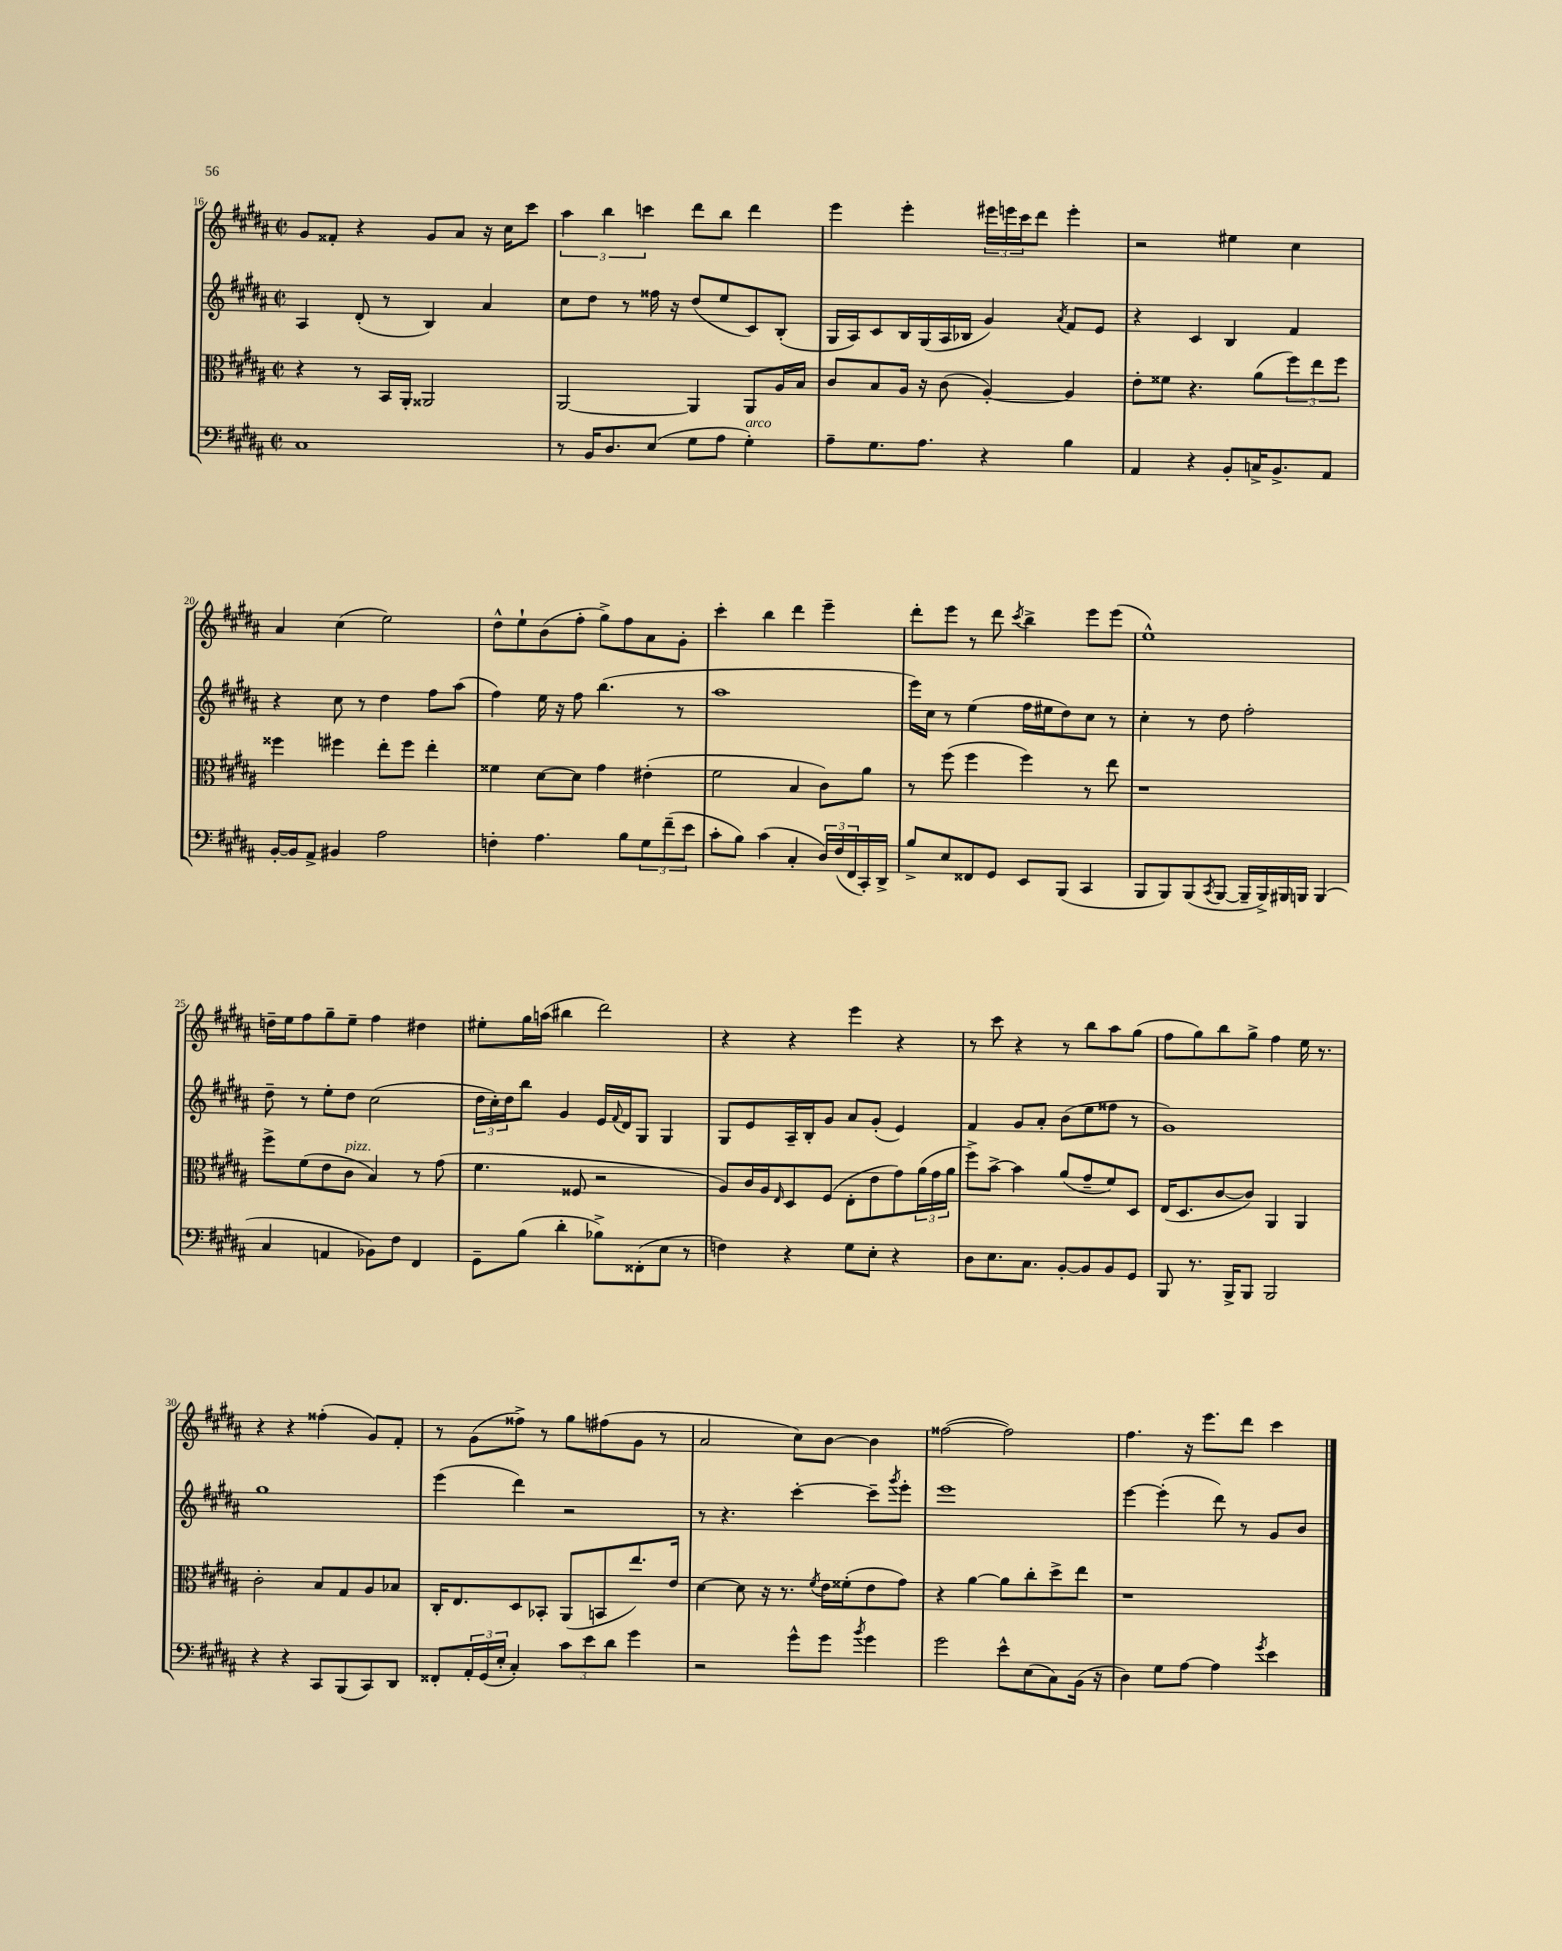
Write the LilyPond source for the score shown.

<<
\new StaffGroup <<
\new Staff = "s0" {
    \clef treble \key b \major \defaultTimeSignature \time 2/2
    gis'8 fisis'8-. r4 gis'8 ais'8 r16 cis''16 cis'''8 |
    \tuplet 3/2 { ais''4 b''4 c'''4 } dis'''8 b''8 dis'''4 |
    e'''4 e'''4-. \tuplet 3/2 { eis'''16 e'''16 cis'''16 } dis'''8 e'''4-. |
    r2 eis''4 cis''4 |
    ais'4 cis''4( e''2) |
    dis''8-^ e''8-! b'8( fis''8-. gis''8->) fis''8 ais'8 gis'8-. |
    cis'''4-. b''4 dis'''4 e'''4-- |
    dis'''8-. e'''8 r8 dis'''8 \acciaccatura { cis'''8 } b''4-> e'''8 e'''8( |
    e''1-^) |
    d''16-- e''16 fis''8 gis''8-- e''8-- fis''4 dis''4 |
    eis''8-. gis''16 a''16( bis''4 dis'''2) |
    r4 r4 e'''4 r4 |
    r8 cis'''8 r4 r8 b''8 ais''8 gis''8( |
    fis''8 gis''8) b''8 gis''8-> fis''4 e''16 r8. |
    r4 r4 fisis''4-.( gis'8) fis'8-. |
    r8 gis'8( fisis''8->) r8 gis''8 fis''8( gis'8 r8 |
    ais'2 cis''8) b'8~ b'4 |
    fisis''2~( fisis''2) |
    fis''4. r16 e'''8. dis'''8 cis'''4 \bar "|." |
}
\new Staff = "s1" {
    \clef treble \key b \major \defaultTimeSignature \time 2/2
    ais4 dis'8-.( r8 b4) ais'4 |
    cis''8 dis''8 r8 fisis''16 r16 dis''8( e''8 cis'8) b8-.( |
    gis16 ais16) cis'8 b16 gis16( ais16 bes16 gis'4) \acciaccatura { ais'8 } fis'8 e'8 |
    r4 cis'4 b4 fis'4 |
    r4 cis''8 r8 dis''4 fis''8 ais''8( |
    fis''4) e''16 r16 fis''8 b''4.( r8 |
    ais''1 |
    e'''16) cis''16 r8 e''4( fis''16 eis''16 dis''8) cis''8 r8 |
    cis''4-. r8 dis''8 fis''2-. |
    dis''8-- r8 e''8-. dis''8 cis''2( |
    \tuplet 3/2 { dis''16 cis''16-.) dis''16 } b''8 gis'4 e'16 \appoggiatura { fis'8 } dis'16 gis8 gis4 |
    gis8 e'8 ais16-- b16-. gis'8 ais'8 gis'8-.( e'4) |
    fis'4 gis'8 ais'8-. b'8( e''8 fisis''8 r8 |
    gis'1) |
    gis''1 |
    e'''4( dis'''4) r2 |
    r8 r4. cis'''4~-. cis'''8-- \acciaccatura { gis'''8 } e'''8-. |
    e'''1 |
    e'''4~ e'''4-.( dis'''8) r8 gis'8 b'8 \bar "|." |
}
\new Staff = "s2" {
    \clef alto \key b \major \defaultTimeSignature \time 2/2
    r4 r8 b,16 ais,16-. aisis,2 |
    ais,2~ ais,4 ais,8 ais16 b16 |
    cis'8 b8 ais16 r16 cis'8( ais4~-.) ais4 |
    e'8-. fisis'8 r4. ais'8( \tuplet 3/2 { fis''8) e''8 fis''8 } |
    fisis''4 fis''4 e''8-. fis''8 e''4-. |
    fisis'4 dis'8~ dis'8 gis'4 eis'4-.( |
    fis'2 b4 cis'8) ais'8 |
    r8 fis''8( fis''4 fis''4) r8 e''8 |
    r1 |
    fis''8-> fis'8( e'8 cis'8^\markup { \italic "pizz." } b4) r8 gis'8( |
    fis'4. fisis8 r2 |
    ais8) cis'16 ais16 \grace { e16 } dis8 fis8( e8-. e'8 gis'8) \tuplet 3/2 { ais'16( gis'16 ais'16 } |
    fis''8->) b'8~-> b'4 ais'8( gis'8-- fis'8) dis8 |
    e16( dis8. cis'8~ cis'8) ais,4 ais,4 |
    cis'2-. b8 gis8 ais8 bes8 |
    cis16-. e8. dis8 bes,8-. ais,8( b,8 e''8.) e'16 |
    dis'4~ dis'8 r16 r8. \acciaccatura { fis'8 } e'16 fisis'16-.( e'8 gis'8) |
    r4 ais'4~ ais'8 cis''8-. dis''8-> e''8 |
    r1 \bar "|." |
}
\new Staff = "s3" {
    \clef bass \key b \major \defaultTimeSignature \time 2/2
    cis1 |
    r8 b,16 dis8. e8( gis8 ais8 gis4-.^\markup { \italic "arco" }) |
    ais8-- gis8. ais8. r4 b4 |
    ais,4 r4 b,8-. c16-> b,8.-> ais,8 |
    b,16~-. b,16 ais,8-> bis,4 ais2 |
    f4-. ais4. b8 \tuplet 3/2 { gis8 fis'8--( e'8 } |
    cis'8-. b8) cis'4( cis4-. \tuplet 3/2 { dis16) fis16( fis,16 } cis,16-.) dis,16-> |
    b8-> e8 fisis,8 gis,8 e,8 b,,8( cis,4 |
    b,,8 b,,8) b,,8( \acciaccatura { cis,8 } b,,8~ b,,16-- b,,16->) bis,,16 b,,16 b,,4( |
    cis4 a,4 bes,8) fis8 fis,4 |
    gis,8-- b8( dis'4-. bes8->) fisis,8-.( e8 r8 |
    f4) r4 gis8 e8-. r4 |
    dis8 e8. cis8. b,8~-. b,8 b,8 gis,8 |
    b,,8 r8. b,,16-> b,,8 b,,2 |
    r4 r4 cis,8 b,,8( cis,8) dis,8 |
    fisis,8-. \tuplet 3/2 { ais,16-. gis,16( e16-. } cis4-.) \tuplet 3/2 { cis'8 e'8 dis'8 } gis'4 |
    r2 gis'8-^ gis'8 \acciaccatura { b'8 } gis'4 |
    gis'2 e'8-^ e8( cis8) b,16( r16 |
    dis4) gis8 ais8~ ais4 \acciaccatura { gis'8 } e'4 \bar "|." |
}
>>
>>
\layout { \context { \Score currentBarNumber = #16 } }
